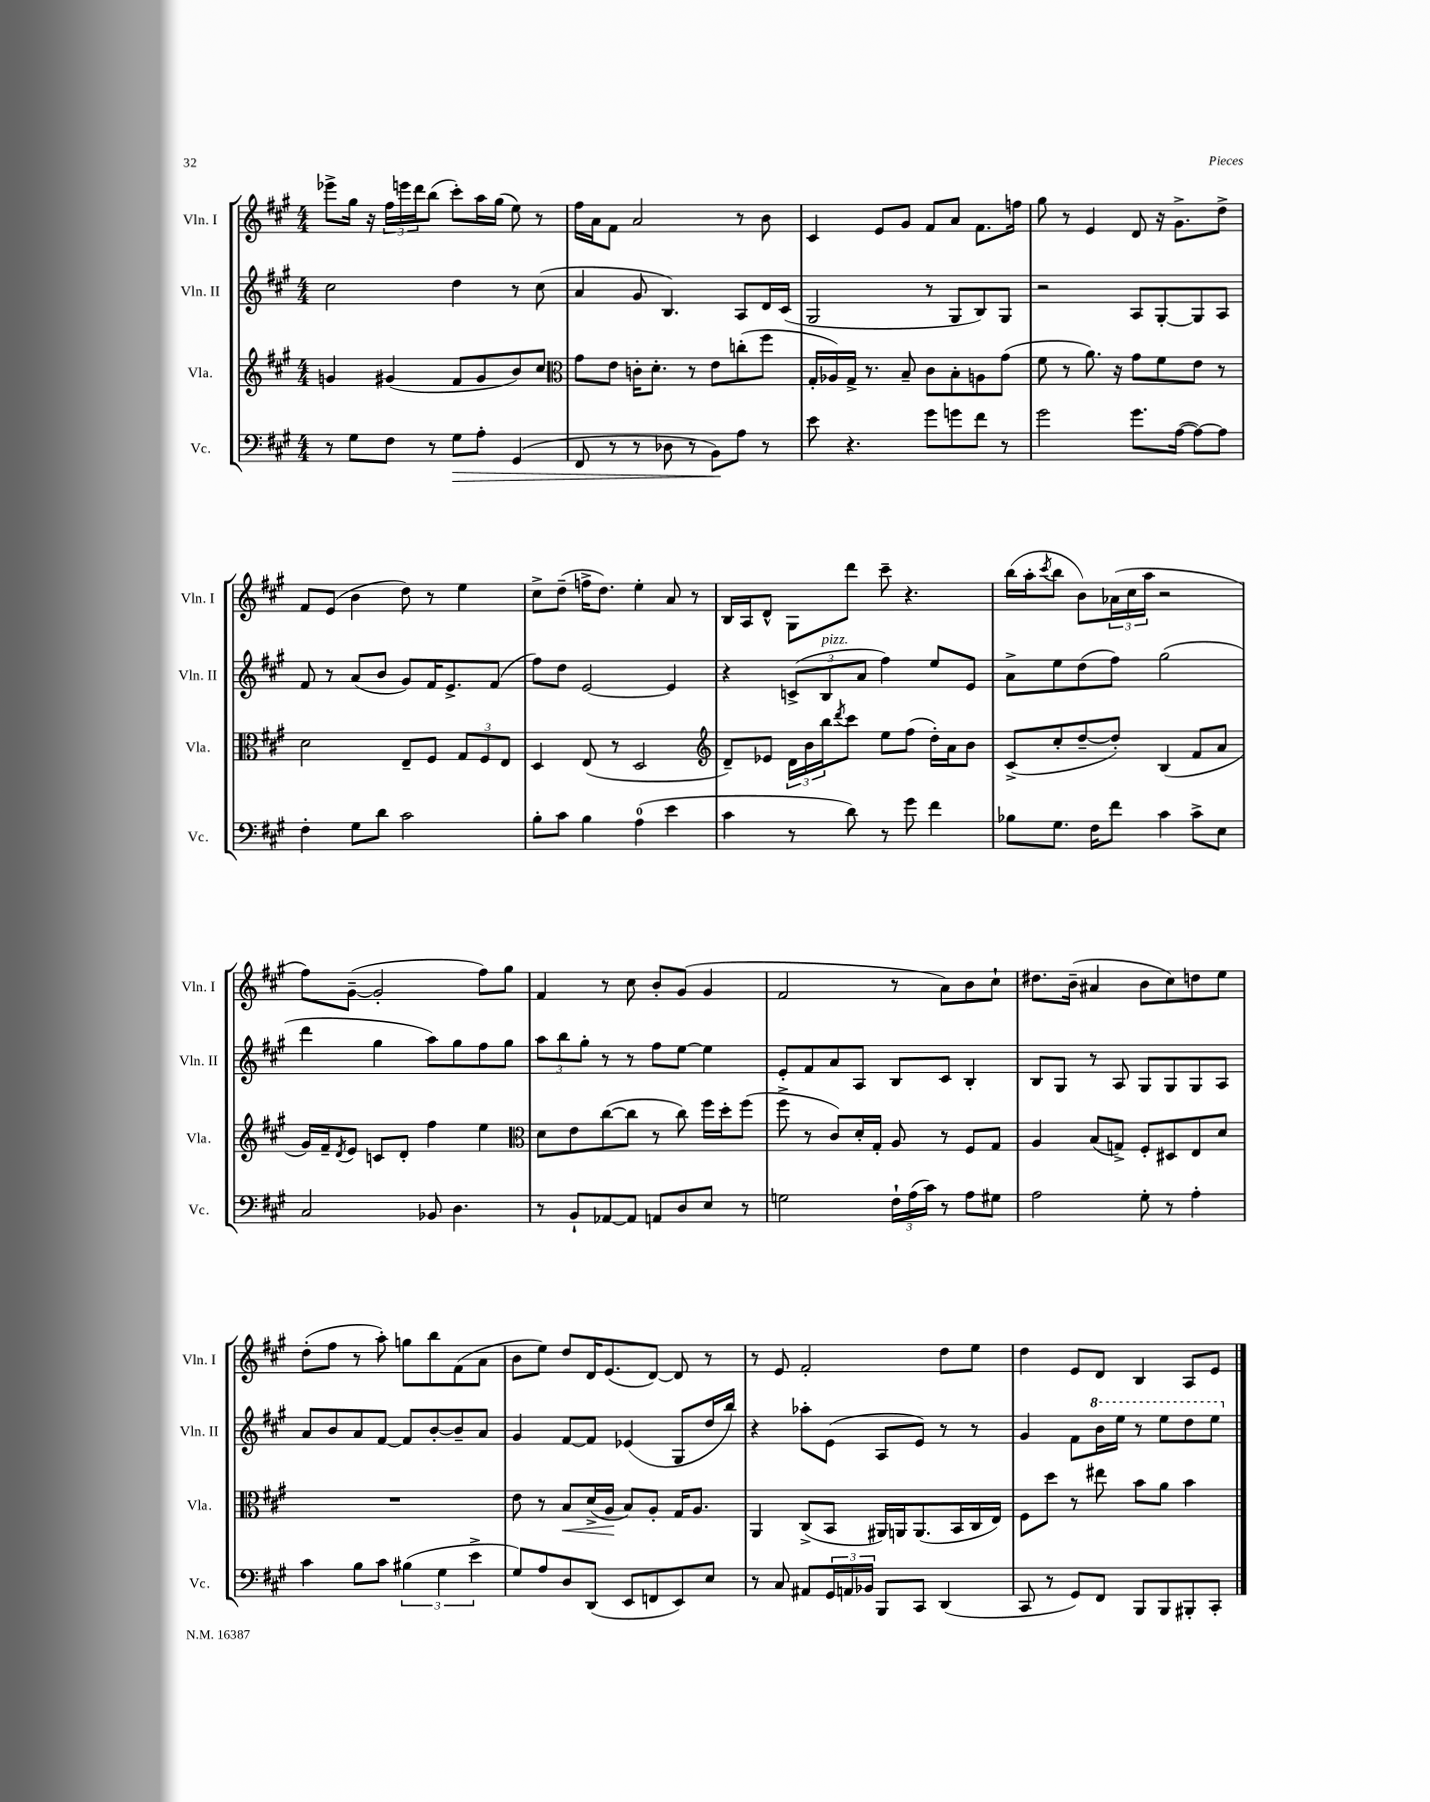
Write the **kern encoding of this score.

**kern	**kern	**kern	**kern
*staff4	*staff3	*staff2	*staff1
*clefF4	*clefG2	*clefG2	*clefG2
*k[f#c#g#]	*k[f#c#g#]	*k[f#c#g#]	*k[f#c#g#]
*M4/4	*M4/4	*M4/4	*M4/4
8r	4g	2cc#	8eee-^
8G#	.	.	16gg#
.	.	.	16r
8F#	(4g#	.	24ff#
.	.	.	24eee
.	.	.	24ddd
8r	.	.	(8bb
8G#	8f#	4dd	8ccc#')
8A'	8g#	.	16aa
.	.	.	(16gg#
(4GG#	8b)	8r	8ee)
.	8cc#	(8cc#	8r
=	=	=	=
*	*clefC3	*	*
8FF#	8g#	4a	16ff#
.	.	.	16a
8r	8e	.	8f#
8r	16c'	8g#	2a
.	8.d'	.	.
8D-	.	4.B)	.
8r	8r	.	.
8BB)	8e	.	.
8A	(8cc'	8A	8r
8r	8ff#	16d	8b
.	.	(16c#	.
=	=	=	=
8e	16G#'	2G#	4c#
.	16A-)	.	.
4.r	16G#^	.	.
.	8.r	.	.
.	.	.	8e
.	8B~	.	8g#
8g#	8c#	8r	8f#
8g	8B'	8G#	8a
8f#	8A	8B)	8.f#
8r	(8g#	8G#	.
.	.	.	16ff
=	=	=	=
2g#	8f#	2r	8gg#
.	8r	.	8r
.	8.a)	.	4e
.	16r	.	.
8.g#	8g#	8A	8d
.	8f#	[8G#'	16r
([16A	.	.	8.g#^
8A_)	8e	8G#]	.
8A]	8r	8A	8dd^
=	=	=	=
4F#'	2d	8f#	8f#
.	.	8r	(8e
8G#	.	(8a	4b
8d	.	8b	.
2c#	8E~	8g#)	8dd)
.	8F#	16f#	8r
.	.	8.e^	.
.	12G#	.	4ee
.	12F#	.	.
.	.	(8f#	.
.	12E	.	.
=	=	=	=
8B'	4D	8ff#)	8cc#^
8c#	.	8dd	(8dd~
4B	(8E	[2e	16ff^
.	.	.	8.dd)
.	8r	.	.
(4A	2D	.	4ee'
4e	.	4e]	8a
.	.	.	8r
=	=	=	=
*	*clefG2	*	*
4c#	8d~)	4r	16B
.	.	.	16A
.	8e-	.	8d^^
8r	24d	(12c^	8G#
.	24b	.	.
.	24bb	12B	.
.	8qddd	.	.
8d)	8ccc#	.	8ddd
.	.	12a	.
8r	8ee	4ff#)	8ccc#~
8g#	(8ff#	.	4.r
4f#	16dd')	8ee	.
.	16a	.	.
.	8b	8e	.
=	=	=	=
8B-	(8c#^	8a^	(16bb
.	.	.	16aa'
.	.	.	8qccc#
8.G#	8cc#'	8ee	8bb
.	[8dd~	(8dd	8b)
16F#	.	.	.
8f#	8dd'])	8ff#)	(24a-
.	.	.	24cc#
.	.	.	24aa
4c#	(4B	(2gg#	2r
8c#^	8f#	.	.
8E	8a	.	.
=	=	=	=
2C#	16g#)	4ddd	8ff#)
.	16f#~	.	.
.	8qd	.	.
.	8e	.	([8g#~
.	8c	4gg#	2g#']
.	8d'	.	.
8BB-	4ff#	8aa)	.
4.D	.	8gg#	.
.	4ee	8ff#	8ff#)
.	.	8gg#	8gg#
=	=	=	=
*	*clefC3	*	*
8r	8d	12aa	4f#
.	.	12bb	.
8BB`	8e	.	.
.	.	12gg#'	.
[8AA-	([8cc#	8r	8r
8AA-]	8cc#]	8r	8cc#
8AA	8r	8ff#	8b'
8D	8cc#)	[8ee	(8g#
8E	16ff#	4ee]	4g#
.	16dd'	.	.
8r	(8ff#	.	.
=	=	=	=
2G	8ff#^	8e'	2f#
.	8r	8f#	.
.	8c#)	8a	.
.	16d'	8A	.
.	16G#'	.	.
24F#`	8A	8B	8r
(24A	.	.	.
24c#)	.	.	.
8r	8r	8c#	8a)
8A	8F#	4B'	8b
8G#	8G#	.	8cc#`
=	=	=	=
2A	4A	8B	8.dd#
.	.	8G#	.
.	.	.	(16b~
.	(8B	8r	4a#
.	8G^)	8A	.
8G#'	8F#'	8G#	8b
8r	8D#	8G#	8cc#)
4A'	8E	8G#	8dd
.	8d	8A	8ee
=	=	=	=
4c#	1r	8a	(8dd'
.	.	8b	8ff#
8B	.	8a	8r
8c#	.	[8f#	8aa')
(6B#	.	8f#]	8gg
.	.	[8b'	8bb
6G#	.	.	.
.	.	8b~]	(8f#
6e^	.	.	.
.	.	8a	8a
=	=	=	=
8G#)	8e	4g#	8b
8A	8r	.	8ee)
8D	8B	[8f#	8dd
(8DD	(16d^	8f#]	16d
.	16A	.	(8.e
8EE	8B)	(4e-	.
8FF	8A'	.	[8d)
8EE)	16G#	8G#	8d]
.	8.A	.	.
8E	.	16dd	8r
.	.	16bb)	.
=	=	=	=
8r	4AA	4r	8r
8C#	.	.	8e
8AA#	(8C#^	8aa-'	2f#'
24GG#	8BB	(8e	.
24AA	.	.	.
24BB-	.	.	.
8BBB	16AA#)	8A	.
.	16AA	.	.
8CC#	(8.AA	8e)	.
(4DD	.	8r	8dd
.	16BB	.	.
.	16C#	8r	8ee
.	16E)	.	.
=	=	=	=
8CC#	8F#	4g#	4dd
8r	8dd	.	.
8GG#)	8r	8f#	8e
8FF#	8ee#	16bb	8d
.	.	16eee	.
8BBB	8b	8r	4B
8BBB	8a	8eee	.
8BBB#'	4b	8ddd	8A
8CC#'	.	8eee	8e
==	==	==	==
*-	*-	*-	*-
